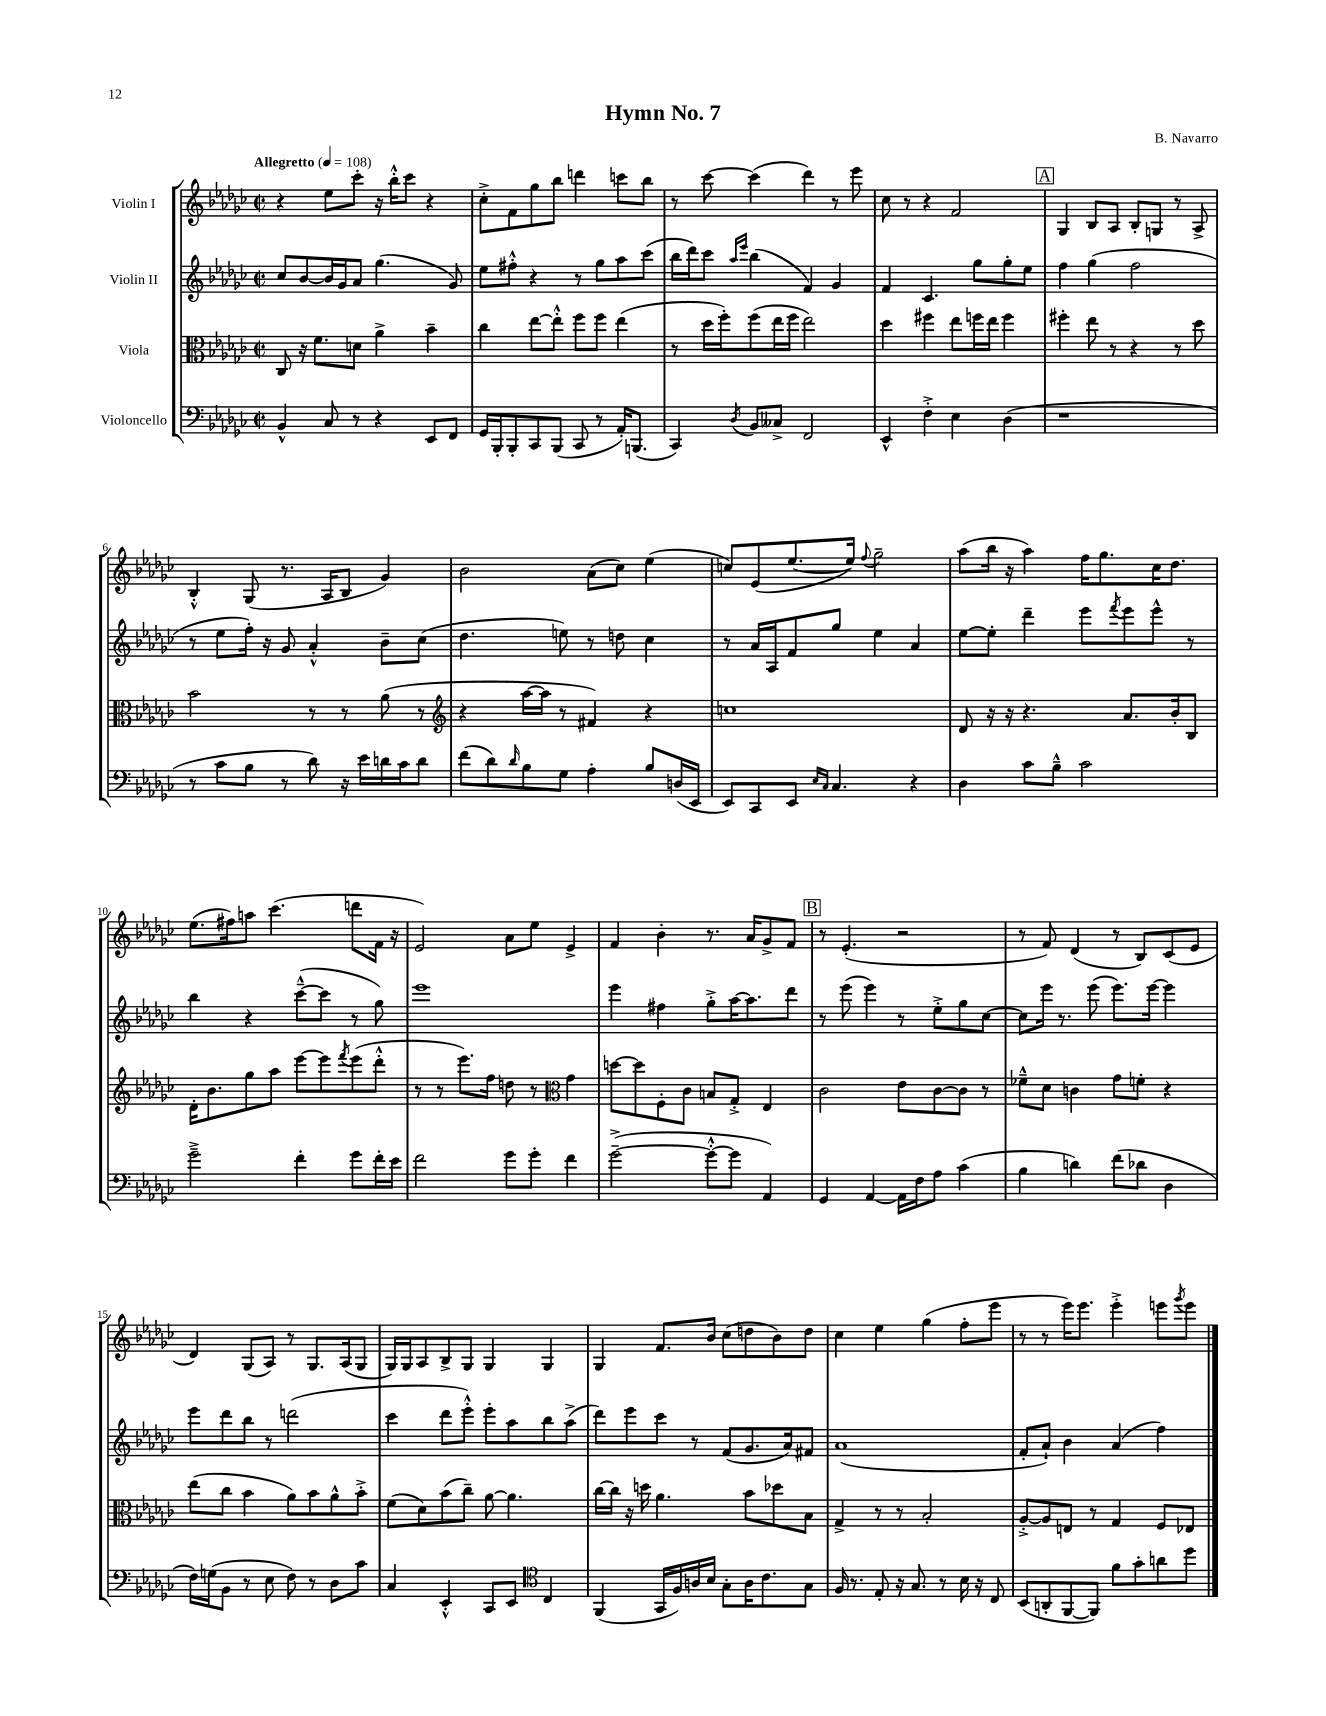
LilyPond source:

\header { title = "Hymn No. 7" composer = "B. Navarro" }
<<
\new StaffGroup <<
\new Staff = "s0" \with { instrumentName = "Violin I" } {
    \clef treble \key ges \major \defaultTimeSignature \time 2/2 \tempo "Allegretto" 4 = 108
    r4 ees''8 ces'''8-. r16 bes''16-.-^ ces'''8 r4 |
    ces''8-.-> f'8 ges''8 bes''8 d'''4 c'''8 bes''8 |
    r8 ces'''8~ ces'''4( des'''4) r8 ees'''8 |
    ces''8 r8 r4 f'2 |
    \mark \markup { \box "A" } ges4 bes8 aes8 bes8-. g8 r8 aes8-> |
    bes4-.-^ ges8( r8. aes16 bes8 ges'4) |
    bes'2 aes'8( ces''8) ees''4( |
    c''8) ees'8( ees''8.~ ees''16) \appoggiatura { f''8 } ges''2-- |
    aes''8( bes''16 r16 aes''4) f''16 ges''8. ces''16 des''8. |
    ees''8.( fis''16) a''8 ces'''4.( d'''8 f'16 r16 |
    ees'2) aes'8 ees''8 ees'4-> |
    f'4 bes'4-. r8. aes'16 ges'8-> f'8 |
    \mark \markup { \box "B" } r8 ees'4.-.( r2 |
    r8 f'8) des'4( r8 bes8) ces'8( ees'8 |
    des'4) ges8( aes8) r8 ges8. aes16( ges8 |
    ges16) ges16 aes8 bes8-> ges8 ges4 ges4 |
    ges4 f'8. bes'16 ces''8( d''8 bes'8) d''8 |
    ces''4 ees''4 ges''4( f''8-. ees'''8 |
    r8 r8 ees'''16) ees'''8. ees'''4-.-> e'''8 \acciaccatura { ges'''8 } e'''8 \bar "|." |
}
\new Staff = "s1" \with { instrumentName = "Violin II" } {
    \clef treble \key ges \major \defaultTimeSignature \time 2/2
    ces''8 bes'8~ bes'16 ges'16 aes'8 ges''4.( ges'8) |
    ees''8 fis''8-.-^ r4 r8 ges''8 aes''8 ces'''8( |
    bes''16 des'''16) ces'''8 \grace { aes''16 ees'''16 } bes''4( f'4) ges'4 |
    f'4 ces'4. ges''8 ges''8-. ees''8 |
    \mark \markup { \box "A" } f''4 ges''4( f''2 |
    r8 ees''8 f''16-.) r16 ges'8 aes'4-.-^ bes'8-- ces''8( |
    des''4. e''8) r8 d''8 ces''4 |
    r8 aes'16 aes16 f'8 ges''8 ees''4 aes'4 |
    ees''8~ ees''8-. des'''4-- ees'''8 \acciaccatura { f'''8 } ees'''8 ees'''8-^ r8 |
    bes''4 r4 ces'''8~---^( ces'''8 r8 ges''8) |
    ees'''1 |
    ees'''4 fis''4 ges''8-.-> aes''16~ aes''8. des'''8 |
    \mark \markup { \box "B" } r8 ees'''8( ees'''4) r8 ees''8-.-> ges''8 ces''8~ |
    ces''8 ees'''16 r8. ees'''8( ees'''8.) ees'''16~ ees'''4 |
    ees'''8 des'''8 bes''8 r8 d'''2( |
    ces'''4 des'''8 ees'''8-.-^) ees'''8-. aes''8 bes''8 aes''8->( |
    des'''8) ees'''8 ces'''8 r8 f'8( ges'8. aes'16) fis'8 |
    aes'1( |
    f'8-. aes'8-!) bes'4 aes'4( f''4) \bar "|." |
}
\new Staff = "s2" \with { instrumentName = "Viola" } {
    \clef alto \key ges \major \defaultTimeSignature \time 2/2
    ces8 r16 f'8. d'8 aes'4-> bes'4-- |
    ces''4 ees''8~ ees''8-.-^ f''8 f''8 ees''4( |
    r8 des''16 f''16-.) f''8( ees''16 f''16 ees''2) |
    des''4 fis''4 ees''8 f''16 ees''16 f''4 |
    \mark \markup { \box "A" } fis''4-. ees''8 r8 r4 r8 des''8 |
    bes'2 r8 r8 aes'8( r8 |
    \clef treble r4 aes''16~ aes''16 r8 fis'4) r4 |
    c''1 |
    des'8 r16 r16 r4. aes'8. bes'16-. bes8 |
    des'16-. bes'8. ges''8 aes''8 ees'''8~ ees'''8 \acciaccatura { f'''8 } ees'''8( des'''8-.-^ |
    r8 r8 ees'''8.) f''16 d''8 r8 \clef alto ges'4 |
    d''8~ d''8 f8-. ces'8 b8 ges8-.-> ees4 |
    \mark \markup { \box "B" } ces'2 ees'8 ces'8~ ces'8 r8 |
    fes'8---^ des'8 c'4 ges'8 f'8-. r4 |
    ees''8( ces''8 bes'4 aes'8) bes'8 aes'8-^ bes'8-.-> |
    f'8( des'8) bes'8( ces''8--) aes'8~ aes'4. |
    ces''16~ ces''16 r16 d''16 aes'4. bes'8 des''8 bes8 |
    ges4-> r8 r8 bes2-. |
    aes8~-.-> aes8 e8 r8 ges4 f8 ees8 \bar "|." |
}
\new Staff = "s3" \with { instrumentName = "Violoncello" } {
    \clef bass \key ges \major \defaultTimeSignature \time 2/2
    bes,4-^ ces8 r8 r4 ees,8 f,8 |
    ges,16 bes,,16-. bes,,8-. ces,8 bes,,8( ces,8 r8 aes,16-.) b,,8.( |
    ces,4) \acciaccatura { des8 } bes,8 ceses8-> f,2 |
    ees,4-^ f4-.-> ees4 des4( |
    \mark \markup { \box "A" } r1 |
    r8 ces'8 bes8 r8 des'8) r16 ees'16 d'16 ces'16 d'8 |
    f'8( des'8) \grace { des'16 } bes8 ges8 aes4-. bes8 d16( ees,16 |
    ees,8) ces,8 ees,8 \grace { ees16 ces16 } ces4. r4 |
    des4 ces'8 bes8---^ ces'2 |
    ges'2---> f'4-. ges'8 f'16-. ees'16 |
    f'2 ges'8 ges'8-. f'4 |
    ges'2~--->( ges'8~-.-^ ges'8 aes,4) |
    \mark \markup { \box "B" } ges,4 aes,4~ aes,16 f16 aes8 ces'4( |
    bes4 d'4) f'8( des'8 des4 |
    f16) g16( bes,8 r8 ees8 f8) r8 des8 ces'8 |
    ces4 ees,4-.-^ ces,8 ees,8 \clef tenor ces4 |
    f,4( ges,16 f16) a16 bes16 ges8-. a16 ces'8. ges8 |
    f16 r8. ees8-. r16 ges8. r8 bes16 r16 ces8 |
    bes,8( a,8-. f,8~ f,8) f'8 ges'8-. a'8 des''8 \bar "|." |
}
>>
>>
